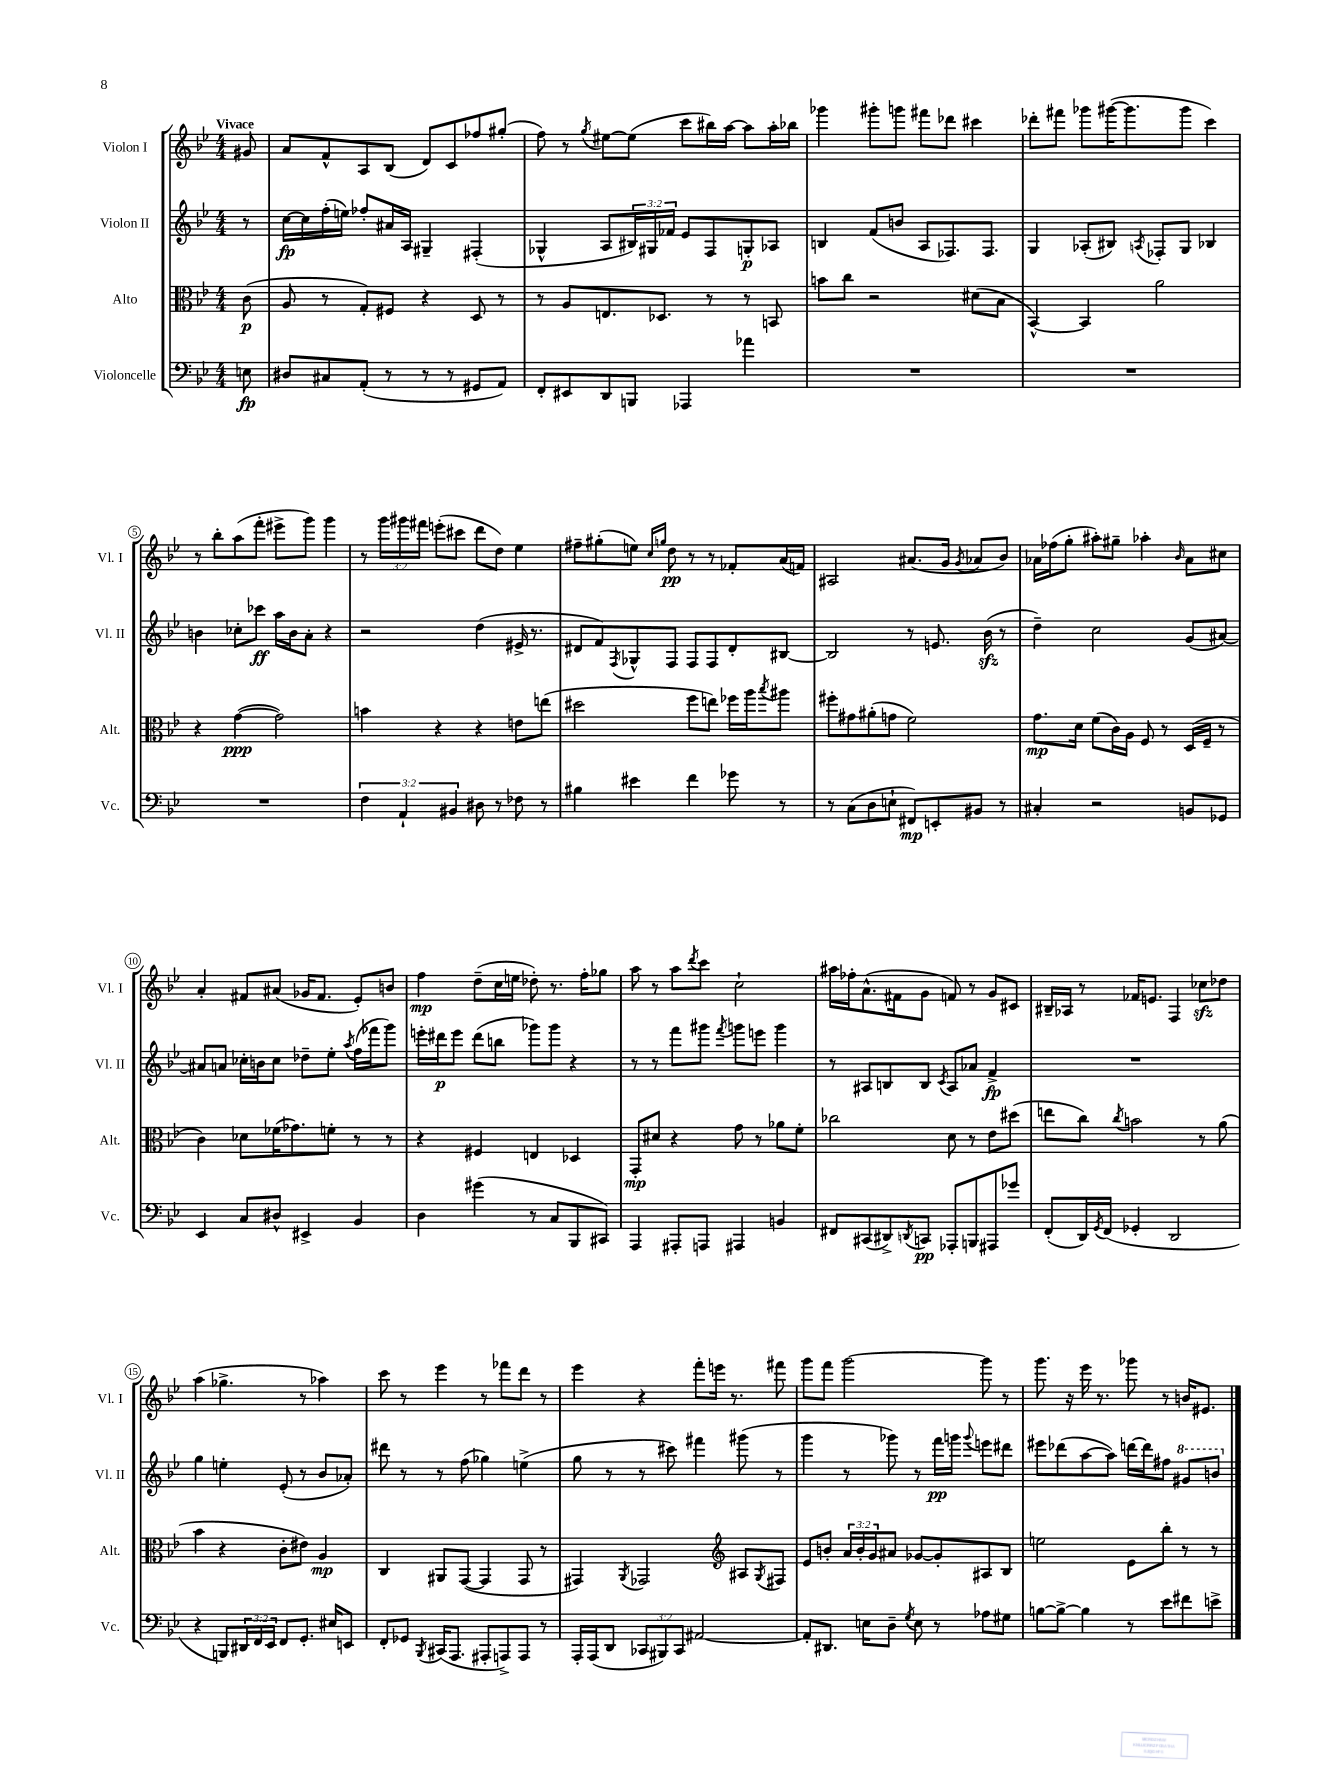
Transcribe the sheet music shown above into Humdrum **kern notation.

**kern	**kern	**kern	**kern
*staff4	*staff3	*staff2	*staff1
*clefF4	*clefC3	*clefG2	*clefG2
*k[b-e-]	*k[b-e-]	*k[b-e-]	*k[b-e-]
*M4/4	*M4/4	*M4/4	*M4/4
8E	(8c	8r	8g#
=	=	=	=
8D#	8A	[16cc	8a
.	.	16cc]	.
8C#	8r	(16ff'	8f^^
.	.	16ee)	.
(8AA'	8G')	8ff-'	8A
8r	8F#	16a#	(8B-
.	.	16A	.
8r	4r	4G#~	8d)
8r	.	.	8c
8GG#	8D	(4F#'	8ff-
8AA)	8r	.	(8gg#'
=	=	=	=
8FF'	8r	4G-^^	8ff)
8EE#	8A	.	8r
.	.	.	8qgg
8DD	8.E	8A	[8ee#
8BBB	.	24B#)	(8ee#]
.	.	24G#	.
.	8.D-	.	.
.	.	24f-	.
4AAA-	.	8e-	8ccc
.	8r	8F	16bb#)
.	.	.	[16aa
4a-	8r	8G'	8aa]
.	8BB	8A-	16aa'
.	.	.	16bb-
=	=	=	=
1r	8b	4B	4ggg-
.	8cc	.	.
.	2r	(8f	8ggg#'
.	.	8b	8ggg
.	.	8A	8fff#
.	.	8.F-)	8ddd-
.	(8d#	.	4ccc#
.	.	8.F-	.
.	8B-	.	.
=	=	=	=
1r	[4BB-^^)	4G	8ddd-'
.	.	.	8fff#
.	4BB-]	(8A-'	8ggg-
.	.	8B#)	([16ggg#
.	.	.	8.ggg#]
.	.	8qA	.
.	2a	8F-'	.
.	.	8G	8ggg#
.	.	4B-	4ccc)
=	=	=	=
1r	4r	4b	8r
.	.	.	8bb-'
.	([4g	8cc-'	(8aa
.	.	8ccc-	8fff'
.	2g])	16aa	8eee#^
.	.	16b	.
.	.	8a'	8ggg)
.	.	4r	4ggg
=	=	=	=
6F	4b	2r	8r
.	.	.	24ggg
6AA`	.	.	24ggg#
.	.	.	24fff#
.	4r	.	(8eee'
6BB#	.	.	.
.	.	.	8ccc#
8D#	4r	(4dd	8ddd
8r	.	.	8dd)
8F-	8e	16e#^	4ee-
.	.	8.r	.
8r	(8ee	.	.
=	=	=	=
4B#	2dd#	8d#	8ff#~
.	.	8f)	(8gg#'
.	.	8qF	.
4e#	.	8G-^^	8ee)
.	.	.	16qqcc
.	.	.	16qqgg
.	.	8F	8dd
4f	8ff	8F	8r
.	8ee)	8F	8r
8g-	16ff-	8d#'	8f-'
.	16aa	.	.
.	8qbb-	.	.
8r	8aa#	[8B#	(16a
.	.	.	16f)
=	=	=	=
8r	8ff#'	2B#]	2A#
(8C	8g#	.	.
8D	(8a#'	.	.
8E`	8g	.	.
8FF#)	2f)	8r	(8.a#
8EE'	.	8.e	.
.	.	.	16g
.	.	.	8qg
8BB#	.	.	8a-
.	.	(16b-	.
8r	.	8r	8b-)
=	=	=	=
4C#'	8.g	4dd~)	16a-
.	.	.	(16ff-
.	.	.	8gg'
.	16d	.	.
2r	(8f	2cc	8aa#')
.	16c)	.	8gg#~
.	16A	.	.
.	8F	.	4aa-'
.	8r	.	.
.	.	.	16qqb-
8BB	(16D	(8g	8a-
.	16F~	.	.
8GG-	8r	[8a#)	8cc#
=	=	=	=
4EE-	4c)	8a#]	4a'
.	.	8a	.
8C	8d-	16cc-'	8f#
.	.	16b	.
8D#^^	(16f-	8cc-	(8a#
.	8.g-)	.	.
4EE#^	.	8dd-~	16g-
.	.	.	8.f#
.	8f'	8ee-'	.
.	.	8qaa	.
4BB-	8r	(16ff	8e-')
.	.	16fff-	.
.	8r	8ggg)	8b
=	=	=	=
4D	4r	16eee'	4ff
.	.	16ddd#	.
.	.	8eee	.
(4g#	4F#	(8ddd#	(8dd~
.	.	8bb	16cc
.	.	.	16ee
8r	4E	8ggg-)	8dd-')
8C	.	8ggg-	8.r
8BBB-	4D-	4r	.
.	.	.	16ff'
8CC#)	.	.	8gg-
=	=	=	=
4AAA	8GG'	8r	8aa
.	8d#	8r	8r
8AAA#'	4r	8fff	8aa
.	.	.	8qddd
8AAA	.	8ggg#	8ccc
.	.	8qfff	.
4AAA#	8g	8ggg	2cc`
.	8r	8eee	.
4BB	8a-	4ggg	.
.	8f'	.	.
=	=	=	=
8FF#	2cc-	8r	16aa#
.	.	.	16ff-'
(8CC#	.	8A#	(8.a^^
8DD#^)	.	8B	.
.	.	.	16f#
8qDD	.	.	.
8CC	.	8B	8g
.	.	8qc	.
8AAA-'	8d	8A#	8f)
8BBB	8r	8a-	8r
8AAA#	8e-	4f^	8g
8g-	(8dd#	.	8c#
=	=	=	=
(8FF'	8ee	1r	16B#~
.	.	.	16A-
16DD)	8cc)	.	8r
8qGG	.	.	.
(16FF	.	.	.
.	8qcc	.	.
4GG-'	2b	.	16f-
.	.	.	8.e
2DD	.	.	4F
.	8r	.	8cc-
.	(8a	.	8dd-
=	=	=	=
4r	4b-	4gg	(4aa
8BBB)	4r	4ee'	4.gg-^
24DD#	.	.	.
24FF	.	.	.
24EE-	.	.	.
8FF	8c'	(8e-'	.
8.GG'	8e#)	8r	8r
.	4A	8b-	4aa-)
16E#	.	.	.
8EE	.	8a-')	.
=	=	=	=
8FF'	4C	8ddd#	8ccc
8GG-	.	8r	8r
8qBBB-	.	.	.
(16CC#	8AA#	8r	4eee-
8.AAA	.	.	.
.	([8GG	(8ff	.
8AAA#'	4GG]	4gg-)	8r
8AAA^)	.	.	8fff-
8AAA	8GG	(4ee^	8ddd
8r	8r	.	8r
=	=	=	=
16AAA'	4GG#)	8gg	4eee-
(16AAA	.	.	.
8DD	.	8r	.
.	8qAA	.	.
12CC-	2GG-	8r	4r
12BBB#)	.	.	.
.	.	8ccc#)	.
12CC-	.	.	.
[2AA#	.	4fff#	8fff'
.	.	.	16eee
.	.	.	8.r
*	*clefG2	*	*
.	8A#	(8ggg#	.
.	8qG	.	.
.	8F#	8r	8fff#
=	=	=	=
8AA#']	8e-	4ggg	8ggg
8.DD#	8b'	.	8fff
.	24a	8r	[2ggg
.	24b'	.	.
16E	.	.	.
.	24g	.	.
8D~	8a#	8ggg-)	.
8qG	.	.	.
8E	[8g-	8r	.
8r	8g-']	16fff	.
.	.	16ggg	.
.	.	8qqggg	.
8A-	8A#	8eee	8ggg]
8G#	8B-	8ddd#	8r
=	=	=	=
[8B	2ee	8eee#	8.ggg
8B^_	.	(8ddd-	.
.	.	.	16r
4B]	.	[8aa	16eee-
.	.	.	8.r
.	.	8aa])	.
8r	8e-	[16ddd	8ggg-
.	.	16ddd]	.
8e-	8bb-'	8ff#	8r
8f#	8r	8gg#	16b
.	.	.	8.e#
8e^	8r	8bb	.
==	==	==	==
*-	*-	*-	*-
